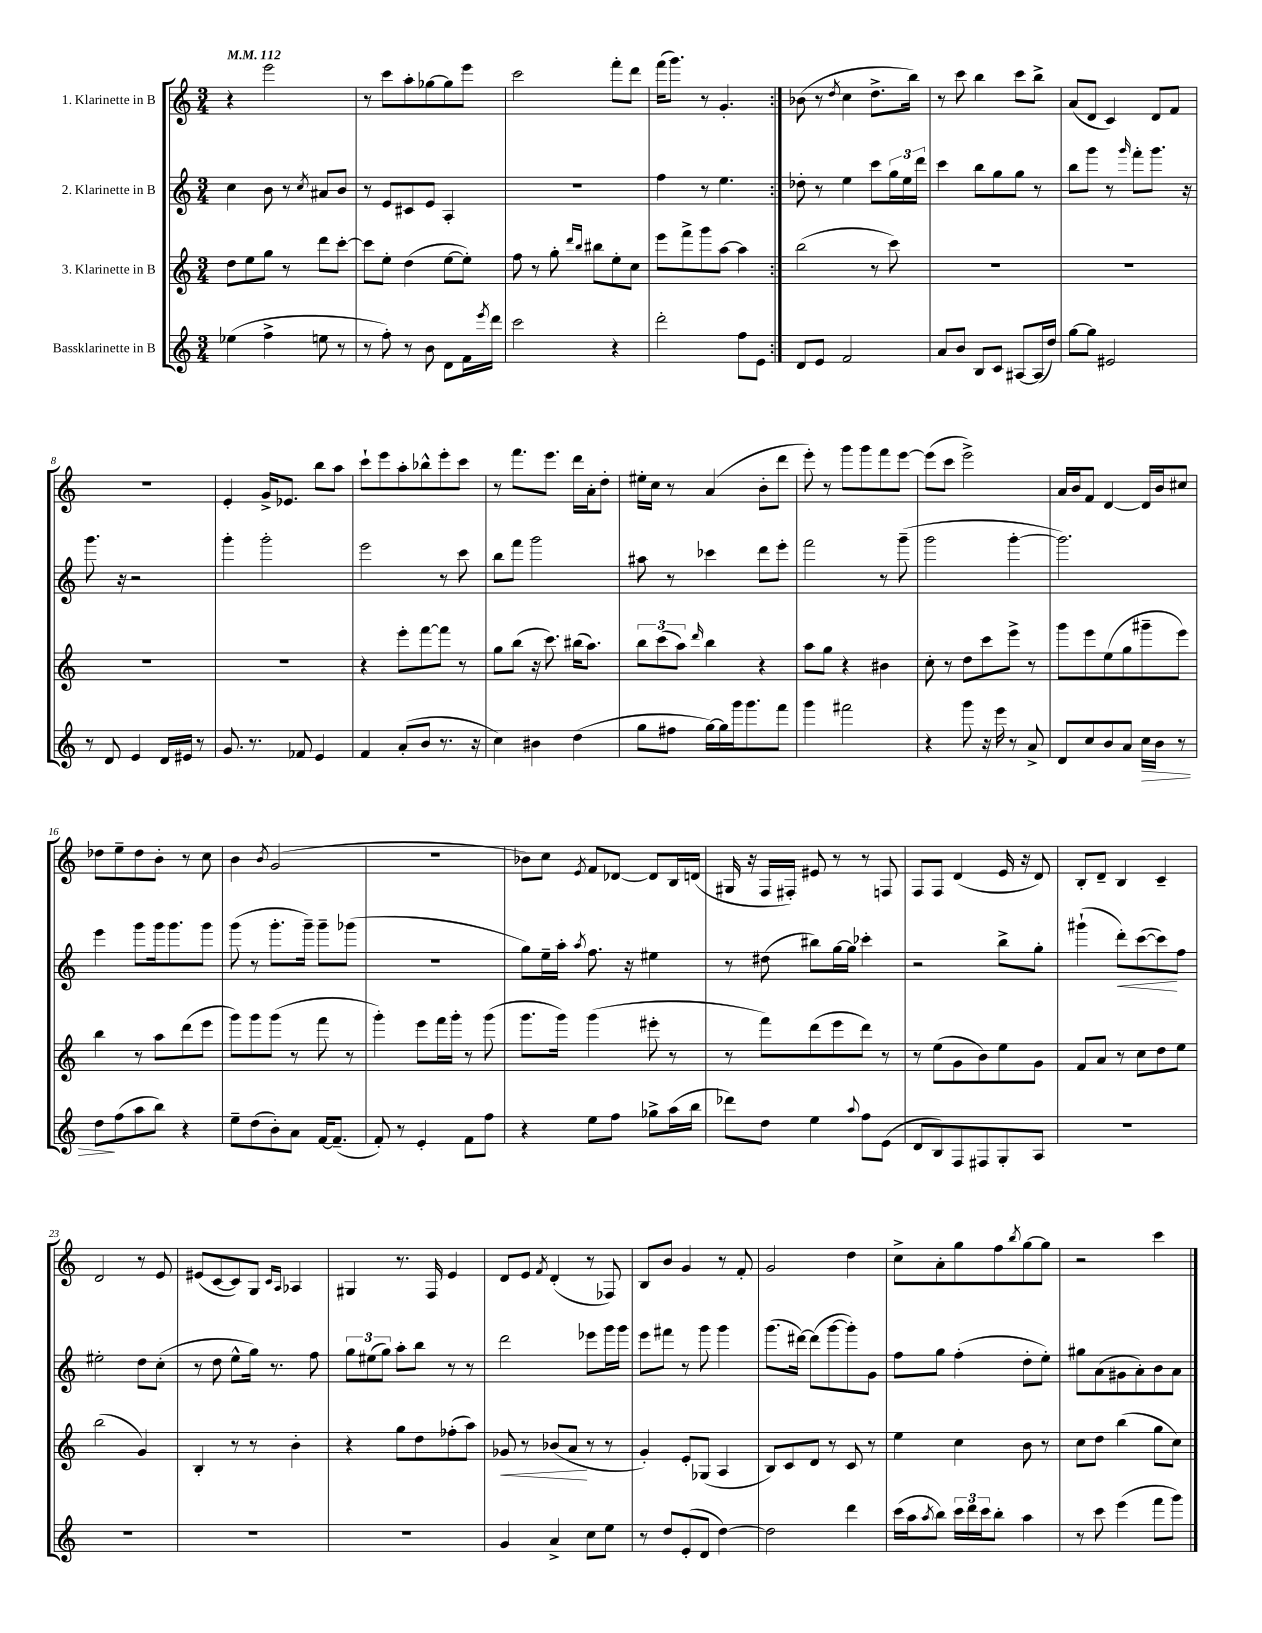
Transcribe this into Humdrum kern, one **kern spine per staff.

**kern	**dynam	**kern	**dynam	**kern	**dynam	**kern
*part4	*part4	*part3	*part3	*part2	*part2	*part1
*staff4	*staff4	*staff3	*staff3	*staff2	*staff2	*staff1
*I"Bassklarinette in B	*	*I"3. Klarinette in B	*	*I"2. Klarinette in B	*	*I"1. Klarinette in B
*clefG2	*	*clefG2	*	*clefG2	*	*clefG2
*k[]	*	*k[]	*	*k[]	*	*k[]
*M3/4	*	*M3/4	*	*M3/4	*	*M3/4
*MM112	*	*MM112	*	*MM112	*	*MM112
=1	=1	=1	=1	=1	=1	=1
(4ee-X\	.	8dd\L	.	4cc\	.	4r
.	.	8ee\	.	.	.	.
4ff^\	.	8gg\J	.	8b\	.	2eee\
.	.	8r	.	8r	.	.
.	.	.	.	8qcc/	.	.
8een\	.	8ddd\L	.	8a#X/L	.	.
8r	.	[8ccc'\J	.	8b/J	.	.
=2	=2	=2	=2	=2	=2	=2
8r	.	8ccc\L]	.	8r	.	8r
8ff'\)	.	8ee'\J	.	8e/L	.	8ccc\L
8r	.	(4dd\	.	8c#X/	.	8aa'\
8b\	.	.	.	8e/J	.	[8gg-X\
8d\L	.	[8ee\L	.	4A'/	.	8gg-\]
16f\L	.	8ee'\J])	.	.	.	8eee\J
8qeee/	.	.	.	.	.	.
16ddd\JJ	.	.	.	.	.	.
=3	=3	=3	=3	=3	=3	=3
2ccc\	.	8ff\	.	2.r	.	2ccc\
.	.	8r	.	.	.	.
.	.	8gg'\	.	.	.	.
.	.	16qqddd/LL	.	.	.	.
.	.	16qqbb/JJ	.	.	.	.
.	.	8bb#X\L	.	.	.	.
4r	.	8ee'\	.	.	.	8fff'\L
.	.	8cc\J	.	.	.	8ddd\J
=4	=4	=4	=4	=4	=4	=4
2ddd'\	.	8eee\L	.	4ff\	.	(16fff\KL
.	.	.	.	.	.	8.ggg\J)
.	.	8fff^\	.	.	.	.
.	.	8ggg\	.	8r	.	8r
.	.	[8aa\J	.	4.ee\	.	4.g'/
8ff\L	.	4aa\]	.	.	.	.
8e\J	.	.	.	.	.	.
=5:|!	=5:|!	=5:|!	=5:|!	=5:|!	=5:|!	=5:|!
8d/L	.	(2bb\	.	8dd-X'\	.	(8b-X\
8e/J	.	.	.	8r	.	8r
.	.	.	.	.	.	8qdd/
2f/	.	.	.	4ee\	.	4cc\
.	.	8r	.	8ccc\L	.	8.dd^\L
.	.	8ccc\)	.	24gg\L	.	.
.	.	.	.	24ee\	.	.
.	.	.	.	.	.	16bb\Jk)
.	.	.	.	24ddd\JJ	.	.
=6	=6	=6	=6	=6	=6	=6
8a/L	.	2.r	.	4ccc\	.	8r
8b/J	.	.	.	.	.	8ccc\
8B/L	.	.	.	8bb\L	.	4bb\
8c/J	.	.	.	8gg\	.	.
[8A#X/L	.	.	.	8gg\J	.	8ccc\L
(16A#/L]	.	.	.	8r	.	8bb^\J
16dd/JJ)	.	.	.	.	.	.
=7	=7	=7	=7	=7	=7	=7
[8gg\L	.	2.r	.	8bb\L	.	(8a/L
8gg\J]	.	.	.	8ggg\J	.	8d/J
2e#X/	.	.	.	8r	.	4c/)
.	.	.	.	16qqggg/	.	.
.	.	.	.	8fff'\L	.	.
.	.	.	.	8.ggg\J	.	8d/L
.	.	.	.	.	.	8f/J
.	.	.	.	16r	.	.
!!LO:LB:g=z
=8	=8	=8	=8	=8	=8	=8
8r	.	2.r	.	8.ggg\	.	2.r
8d/	.	.	.	.	.	.
.	.	.	.	16r	.	.
4e/	.	.	.	2r	.	.
16d/LL	.	.	.	.	.	.
16e#X/JJ	.	.	.	.	.	.
8r	.	.	.	.	.	.
=9	=9	=9	=9	=9	=9	=9
8.g/	.	2.r	.	4ggg'\	.	4e'/
8.r	.	.	.	.	.	.
.	.	.	.	2ggg'\	.	16g^/KL
.	.	.	.	.	.	8.e-X/J
8f-X/	.	.	.	.	.	.
4e/	.	.	.	.	.	8bb\L
.	.	.	.	.	.	8aa\J
=10	=10	=10	=10	=10	=10	=10
4f/	.	4r	.	2eee\	.	8ccc`\L
.	.	.	.	.	.	8eee\
(8a'/L	.	8eee'\L	.	.	.	8aa'\
8b/J	.	[8fff\	.	.	.	8bb-X^^\
8.r	.	8fff\J]	.	8r	.	8eee'\
.	.	8r	.	8ccc\	.	8ccc\J
16r	.	.	.	.	.	.
=11	=11	=11	=11	=11	=11	=11
4cc\)	.	8gg\L	.	8bb\L	.	8r
.	.	(8bb\J	.	8fff\J	.	8.fff\L
4b#X\	.	16r	.	2ggg\	.	.
.	.	8.ccc\)	.	.	.	8.eee\J
(4dd\	.	(16bb#X\KL	.	.	.	16ddd\LL
.	.	8.aa\J)	.	.	.	16a'\J
.	.	.	.	.	.	8dd'\J
=12	=12	=12	=12	=12	=12	=12
8gg\L	.	12bb\L	.	8aa#X\	.	16ee#X'\LL
.	.	.	.	.	.	16cc\JJ
.	.	(12ccc\	.	.	.	.
8ff#X\J	.	.	.	8r	.	8r
.	.	12aa\J)	.	.	.	.
.	.	16qqddd/	.	.	.	.
[16gg\LL)	.	4bb\	.	4ccc-X\	.	(4a/
16gg\]	.	.	.	.	.	.
16ggg\J	.	.	.	.	.	.
8.ggg\	.	.	.	.	.	.
.	.	4r	.	8ddd\L	.	8b'\L
8fff\J	.	.	.	8eee'\J	.	8ddd\J
=13	=13	=13	=13	=13	=13	=13
4ggg\	.	8aa\L	.	2fff\	.	8eee'\)
.	.	8gg\J	.	.	.	8r
2fff#X\	.	4r	.	.	.	8ggg\L
.	.	.	.	.	.	8ggg\
.	.	4b#X\	.	8r	.	8fff\
.	.	.	.	(8ggg~\	.	[8eee\J
=14	=14	=14	=14	=14	=14	=14
4r	.	8cc'\	.	2ggg\	.	(8eee\L]
.	.	8r	.	.	.	8ccc\J
8ggg\	.	8dd\L	.	.	.	2eee^\)
16r	.	8ccc\	.	.	.	.
16eee\	.	.	.	.	.	.
8r	.	8eee^\J	.	[4ggg'\	.	.
8a^/	.	8r	.	.	.	.
=15	=15	=15	=15	=15	=15	=15
8d/L	.	8ggg\L	.	2.ggg\])	.	16a/LL
.	.	.	.	.	.	16b/J
8cc/	.	8eee\	.	.	.	8f/J
8b/	.	(8ee\	.	.	.	[4d/
8a/J	.	8gg\	.	.	.	.
!	!LO:HP:b	!	!	!	!	!
16cc\LL	>	8ggg#X~\	.	.	.	16d/LL]
16b\JJ	.	.	.	.	.	16b/J
8r	.	8eee\J)	.	.	.	8cc#X/J
!!LO:LB:g=z
=16	=16	=16	=16	=16	=16	=16
8dd\L	.	4bb\	.	4eee\	.	8dd-X\L
(8ff\	]	.	.	.	.	8ee~\
8aa\	.	8r	.	8ggg\L	.	8dd-\
8bb\J)	.	8aa\L	.	16ggg\k	.	8b'\J
.	.	.	.	8.ggg\	.	.
4r	.	(8ddd\	.	.	.	8r
.	.	8eee\J	.	8ggg\J	.	8cc\
=17	=17	=17	=17	=17	=17	=17
8ee~\L	.	8ggg\L)	.	(8ggg\	.	4b\
(8dd\	.	8ggg\	.	8r	.	.
.	.	.	.	.	.	8qb/
8b'\)	.	(8ggg\J	.	8.ggg'\L	.	(2g/
8a\J	.	8r	.	.	.	.
.	.	.	.	16ggg~\Jk)	.	.
[16f/KL	.	8fff\	.	8ggg~\L	.	.
(8.f~/J]	.	.	.	.	.	.
.	.	8r	.	(8ggg-X\J	.	.
=18	=18	=18	=18	=18	=18	=18
8f'/)	.	4ggg'\)	.	2.r	.	2.r
8r	.	.	.	.	.	.
4e'/	.	8eee\L	.	.	.	.
.	.	16fff\L	.	.	.	.
.	.	16ggg'\JJ	.	.	.	.
8f\L	.	8r	.	.	.	.
8ff\J	.	(8ggg\	.	.	.	.
=19	=19	=19	=19	=19	=19	=19
4r	.	8.ggg\L	.	8gg\L)	.	8b-X\L)
.	.	.	.	16ee~\L	.	8cc\J
.	.	16ggg\Jk)	.	16aa'\JJ	.	.
.	.	.	.	8qaa/	.	8qe/
8ee\L	.	(4ggg\	.	8.ff\	.	8f/L
8ff\J	.	.	.	.	.	[8d-X/J
.	.	.	.	16r	.	.
8gg-X^\L	.	8eee#X'\	.	4ee#X\	.	8d-/L]
(16aa\L	.	8r	.	.	.	16B/L
16bb\JJ	.	.	.	.	.	(16dn/JJ
=20	=20	=20	=20	=20	=20	=20
8ddd-X\L)	.	8r	.	8r	.	16G#X/
.	.	.	.	.	.	16r
8dd\J	.	8fff\L)	.	(8dd#X\	.	16F/LL
.	.	.	.	.	.	16F#X'/JJ)
4ee\	.	(8ddd\	.	8bb#X\L)	.	8e#X/
.	.	8eee\	.	[16gg\L	.	8r
.	.	.	.	16gg\JJ]	.	.
8qqaa/	.	.	.	.	.	.
8ff\L	.	8ddd\J)	.	4ccc-X'\	.	8r
(8e\J	.	8r	.	.	.	8Fn/
=21	=21	=21	=21	=21	=21	=21
8d/L	.	8r	.	2r	.	8F/L
8B/)	.	(8ee\L	.	.	.	8F/J
8F/	.	8g\	.	.	.	(4d/
8F#X/	.	8b\)	.	.	.	.
8G'/	.	8ee\	.	8bb^\L	.	16e/
.	.	.	.	.	.	16r
8A/J	.	8g\J	.	8gg'\J	.	8d/)
=22	=22	=22	=22	=22	=22	=22
2.r	.	8f/L	.	(4ggg#X`\	.	8B'/L
.	.	8a/J	.	.	.	8d~/J
!	!	!	!	!	!LO:HP:b	!
.	.	8r	.	8ddd'\L)	<	4B/
.	.	8cc\L	.	([8ccc\	.	.
.	.	8dd\	.	8ccc\])	.	4c~/
.	.	8ee\J	.	8ff\J	[	.
!!LO:LB:g=z
=23	=23	=23	=23	=23	=23	=23
2.r	.	(2bb\	.	2ee#X'\	.	2d/
.	.	4g/)	.	8dd\L	.	8r
.	.	.	.	(8cc'\J	.	8e/
=24	=24	=24	=24	=24	=24	=24
2.r	.	4B'/	.	8r	.	(8e#X/L
.	.	.	.	8dd\	.	[8c/
.	.	8r	.	8ee^^\L	.	8c/])
.	.	8r	.	16gg\Jk)	.	8G/J
.	.	.	.	8.r	.	.
.	.	.	.	.	.	16qqc/LL
.	.	.	.	.	.	16qqA/JJ
.	.	4b'\	.	.	.	4A-X/
.	.	.	.	8ff\	.	.
=25	=25	=25	=25	=25	=25	=25
2.r	.	4r	.	12gg\L	.	4G#X/
.	.	.	.	(12ee#X\	.	.
.	.	.	.	12gg\J)	.	.
.	.	8gg\L	.	8aa'\L	.	8.r
.	.	8dd\	.	8bb\J	.	.
.	.	.	.	.	.	16F/
.	.	(8ff-X'\	.	8r	.	4e/
.	.	8aa\J)	.	8r	.	.
=26	=26	=26	=26	=26	=26	=26
!	!	!	!LO:HP:b	!	!	!
4g/	.	8g-X/	<	2ddd\	.	8d/L
.	.	8r	.	.	.	8e/J
.	.	.	.	.	.	8qf/
4a^/	.	(8b-X/L	.	.	.	(4d'/
.	.	8a/J	.	.	.	.
8cc\L	.	8r	[	8eee-X\L	.	8r
8ee\J	.	8r	.	16ggg\L	.	8F-X/)
.	.	.	.	16ggg\JJ	.	.
=27	=27	=27	=27	=27	=27	=27
8r	.	4g'/)	.	8eee\L	.	8B/L
8dd/L	.	.	.	8fff#X\J	.	8b/J
(8e'/	.	8e'/L	.	8r	.	4g/
8d/J	.	(8G-X/J	.	8ggg\	.	.
[4dd\)	.	4A/	.	4ggg\	.	8r
.	.	.	.	.	.	8f'/
=28	=28	=28	=28	=28	=28	=28
2dd\]	.	8B/L)	.	(8.ggg\L	.	2g/
.	.	8c/	.	.	.	.
.	.	.	.	[16ddd#X\Jk)	.	.
.	.	8d/J	.	(8ddd#\L]	.	.
.	.	8r	.	[8ggg\	.	.
4ddd\	.	8c/	.	8ggg'\])	.	4dd\
.	.	8r	.	8g\J	.	.
=29	=29	=29	=29	=29	=29	=29
(16ccc\LL	.	4ee\	.	8ff\L	.	8cc^\L
16aa\J	.	.	.	.	.	.
8qaa/	.	.	.	.	.	.
8bb\J)	.	.	.	8gg\J	.	8a'\
24ccc\LL	.	4cc\	.	(4ff'\	.	8gg\
24ddd\	.	.	.	.	.	.
24ccc\J	.	.	.	.	.	.
8bb'\J	.	.	.	.	.	8ff\
.	.	.	.	.	.	8qbb/
4aa\	.	8b\	.	8dd'\L	.	[8gg\
.	.	8r	.	8ee'\J)	.	8gg\J]
=30	=30	=30	=30	=30	=30	=30
8r	.	8cc\L	.	8gg#X\L	.	2r
8ccc\	.	8dd\J	.	(8a\	.	.
(4eee\	.	(4bb\	.	8g#X\	.	.
.	.	.	.	8a'\)	.	.
8fff\L	.	8gg\L	.	8b\	.	4ccc\
8ggg\J)	.	8cc\J)	.	8a\J	.	.
==	==	==	==	==	==	==
*-	*-	*-	*-	*-	*-	*-
